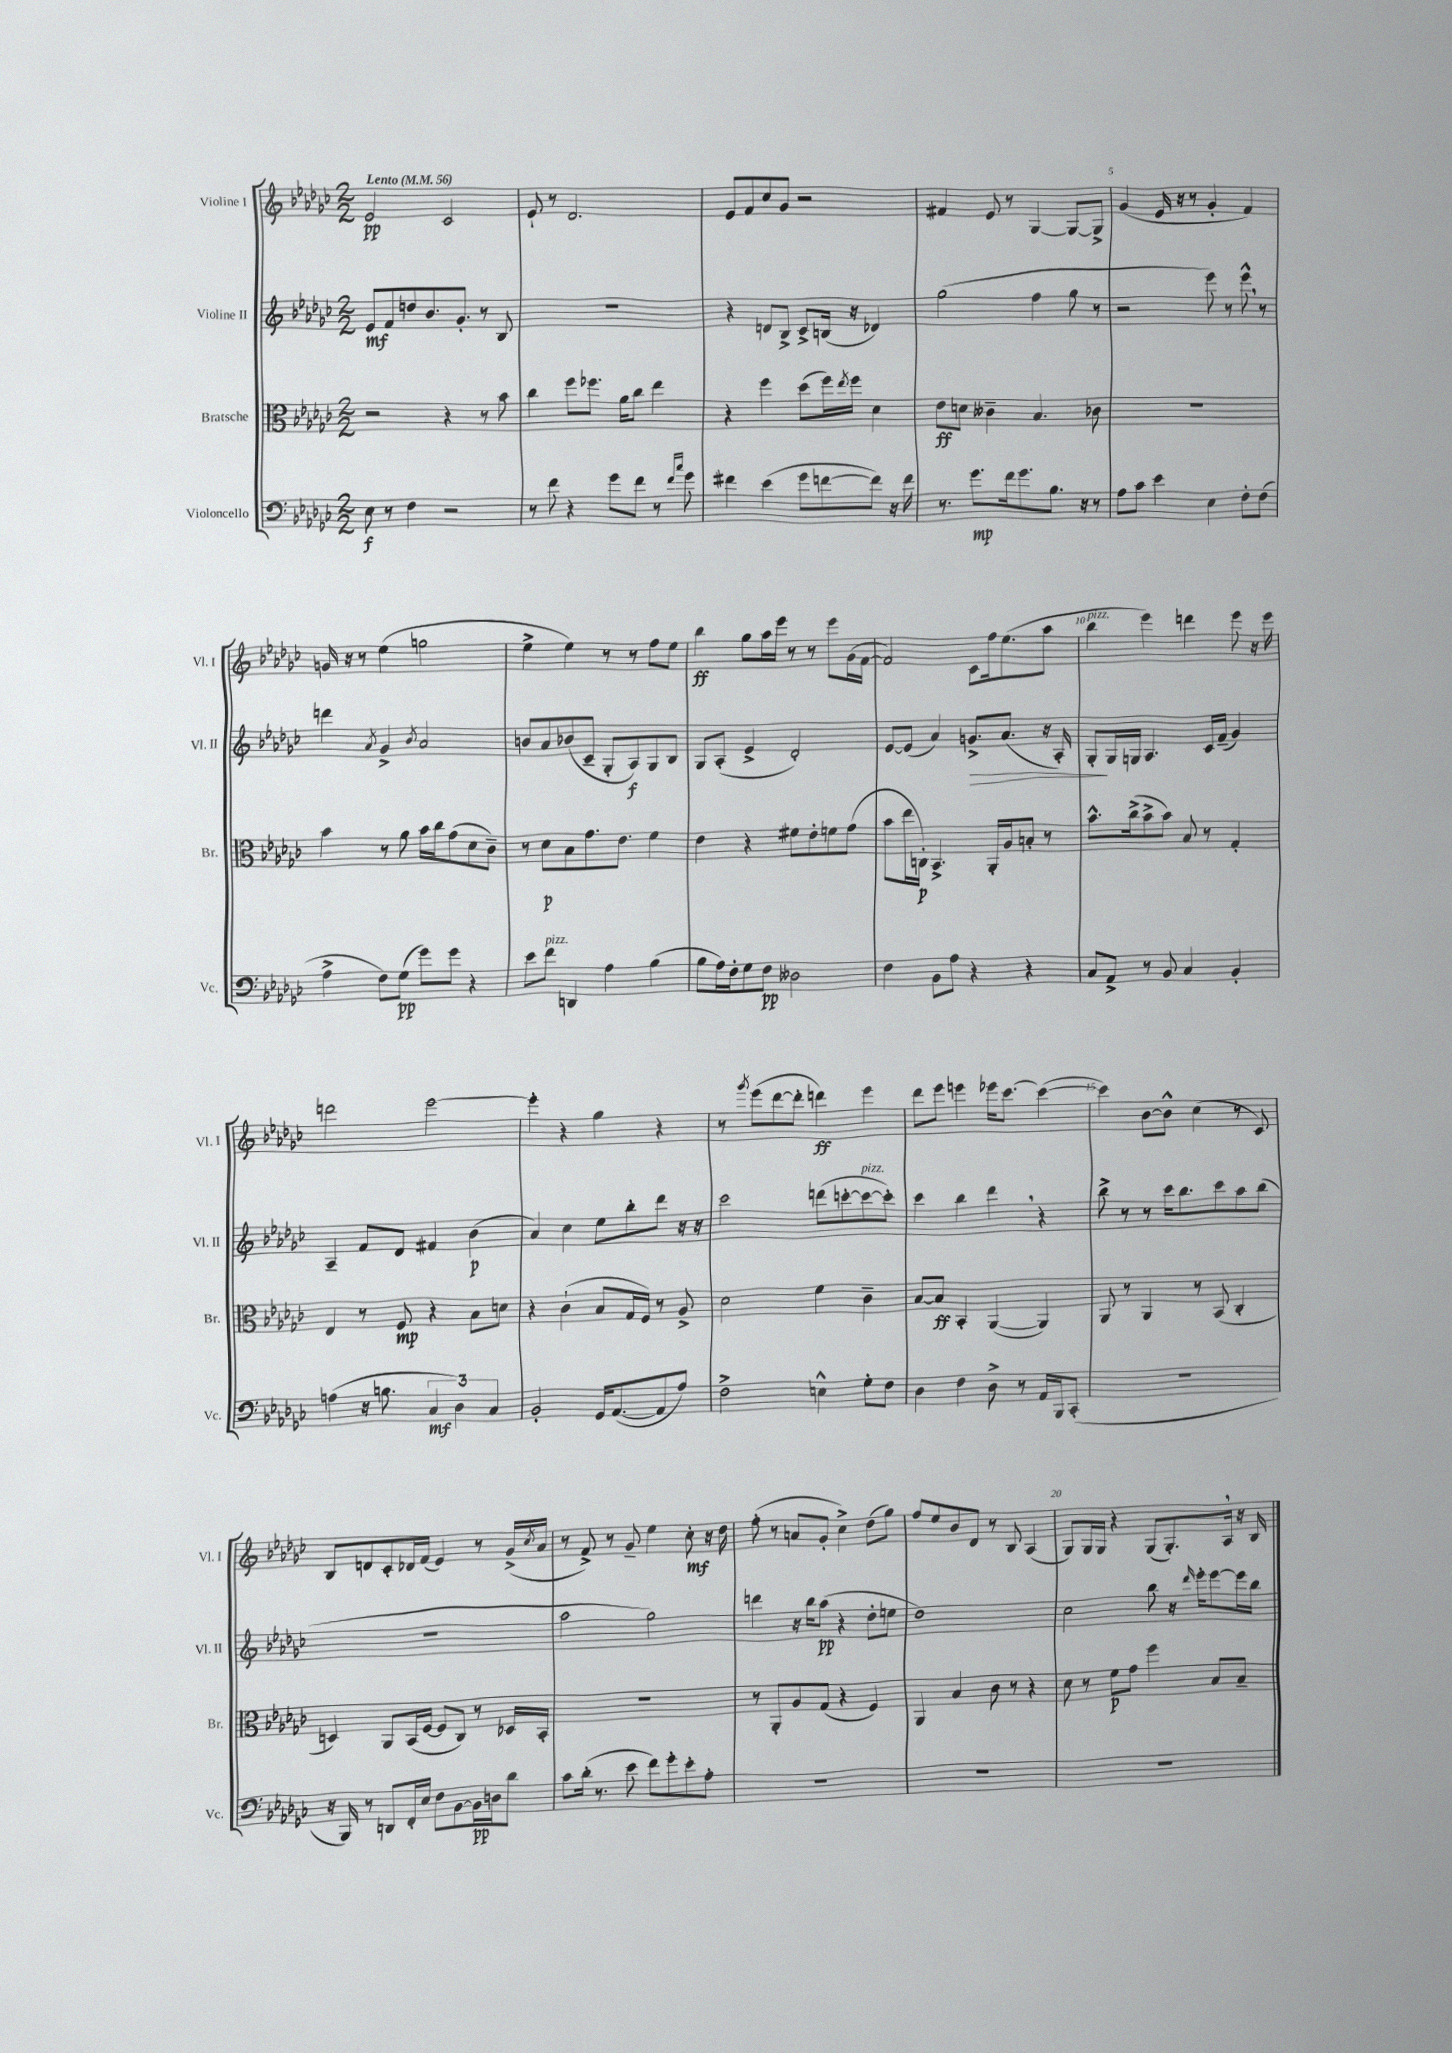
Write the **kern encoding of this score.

**kern	**kern	**kern	**kern
*staff4	*staff3	*staff2	*staff1
*clefF4	*clefC3	*clefG2	*clefG2
*k[b-e-a-d-g-c-]	*k[b-e-a-d-g-c-]	*k[b-e-a-d-g-c-]	*k[b-e-a-d-g-c-]
*M2/2	*M2/2	*M2/2	*M2/2
*MM56	*MM56	*MM56	*MM56
8E-	2r	8e-	2e-
8r	.	8f	.
4F	.	8dd	.
.	.	8.b-	.
2r	4r	.	2c-
.	.	8.g-'	.
.	8r	8r	.
.	8b-	8B-	.
=	=	=	=
8r	4cc-	1r	8e-`
8f	.	.	8r
4r	8ff	.	2.d-
.	8.ff-	.	.
8g-	.	.	.
.	16a-	.	.
8f	8cc-	.	.
8r	4ee-	.	.
16qqf	.	.	.
16qqcc-	.	.	.
8g-	.	.	.
=	=	=	=
4f#	4r	4r	8e-
.	.	.	8f
(4e-	4ff	8d	8cc-
.	.	8B-^	8g-
8g-	(8dd-	8c-^	2r
[8f	16ff)	(16B	.
.	8qee-	.	.
.	16ff	16r	.
8f])	4d-	4d-)	.
16r	.	.	.
16f	.	.	.
=	=	=	=
8.r	8e-	(2gg-	4f#
.	8d	.	.
8.g-	.	.	.
.	4c--~	.	8e-
16f	.	.	8r
8.g-	.	.	.
.	4.B-	4ff	[4G-
8.B-	.	.	.
.	.	8gg-	8G-_
16r	.	.	.
8r	8c-	8r	8G-^]
=	=	=	=
8A-	1r	2r	(4g-
8c-	.	.	.
4e-	.	.	16e-
.	.	.	16r
.	.	.	8r
4E-	.	8eee-)	4g-'
.	.	8r	.
8F'	.	8eee-^^	4f)
(8F	.	8r	.
=	=	=	=
4A-^	4b-	4ddd	16g
.	.	.	16r
.	.	.	8r
.	.	8qa-	.
8F)	8r	4g-^	(4ee-
(8G-	8a-	.	.
.	.	8qb-	.
8g-)	16b-	2a-	2gg
.	16cc-	.	.
8g-	(8g-	.	.
4r	8d-	.	.
.	8c-~)	.	.
=	=	=	=
8e-	8r	8b	4ee-^
8f	8d-	8a-	.
4DD	8B-	(8b-	4ee-)
.	8.g-	8c-~	.
4A-	.	8G-'	8r
.	8.e-	.	.
.	.	8A-)	8r
(4B-	4f	8G-	8ff
.	.	8B-	8ee-
=	=	=	=
8B-	4e-	8G-	4bb-
16A-)	.	(8A-'	.
16F'	.	.	.
8G-	4r	4e-^	8gg-
8F	.	.	16aa-
.	.	.	16eee-
2D--	8f#	2d-')	8r
.	8e-'	.	8r
.	8f	.	8eee-
.	(8g-	.	(16g-
.	.	.	[16f
=	=	=	=
4F	8b-	[8e-	2f])
.	16ee-	(8e-]	.
.	16C')	.	.
8BB-	4.BB-^	4a-)	.
8A-	.	.	.
4r	.	8.g^	8c-
.	16AA-'	.	16ff
.	16A-	(8.a-	(8.ee-
4r	8B'	.	.
.	8r	16r	8aa-
.	.	16A-')	.
=	=	=	=
8C-	8.b-^^	8G-'	4bb-
8AA-^	.	16G-	.
.	(16cc-^	16G	.
8r	8b-^	4.A-	4eee-)
8BB-	8b-)	.	.
4C-	8B-	.	4ddd
.	8r	16c-	.
.	.	(16f~	.
4BB-'	4G-'	4g-)	8eee-
.	.	.	16r
.	.	.	16eee-
=	=	=	=
(4A	4E-	4A-~	2ddd
16r	8r	8f	.
8.B	.	.	.
.	8F	8d-	.
6C-	4r	4f#	[2eee-
6D-)	.	.	.
.	8B-	(4b-	.
6C-	.	.	.
.	8d	.	.
=	=	=	=
2BB-'	4r	4a-)	4eee-']
.	(4c-`	4cc-	4r
16GG-	8B-	8ee-	4gg-
([8.AA-	.	.	.
.	16G-	8bb-'	.
.	16F)	.	.
8AA-]	8r	8ddd-	4r
8A-)	8A-^	16r	.
.	.	16r	.
=	=	=	=
2F^	2d-	2ccc-	8r
.	.	.	8qggg-
.	.	.	(8eee-
.	.	.	[8ddd-
.	.	.	8ddd-']
4E^^	4f	(8ddd	4ddd)
.	.	[8ccc'	.
8G-'	4c-~	8ccc_	4eee-
8F	.	8ccc'])	.
=	=	=	=
4D-	[8B-	4ccc-	8ddd-
.	8B-]	.	8eee-
4F	4BB-'	4bb-	4eee
8D-^	([4AA-	4ddd-	16eee-
.	.	.	[8.ccc-
8r	.	.	.
16AA-	4AA-])	4r	(4ccc-_
16BBB-	.	.	.
(8CC-'	.	.	.
=	=	=	=
1r	8AA-	8bb-^	4ccc-])
.	8r	8r	.
.	4AA-	8r	[8b-
.	.	16ccc-	8b-^^]
.	.	8.bb-	.
.	8r	.	(4cc-
.	(8BB-	8ccc-	.
.	4C-'	8aa-	8r
.	.	(8bb-	8c-)
=	=	=	=
16r	4D)	1r	8B-
16BBB-)	.	.	.
8r	.	.	8d
8DD	8AA-	.	8c-'
16FF'	(16BB-	.	16d-
16E-	[16F	.	(16f
8F	8F]	.	4e-)
[8BB-	8C-)	.	.
16BB-]	8r	.	8r
16D	.	.	.
8d-	16D-	.	(16g-^
.	.	.	8qcc-
.	16BB-'	.	16a-
=	=	=	=
8c-	1r	2aa-	8r
(16d-'	.	.	8f^)
8.r	.	.	.
.	.	.	8r
8e-	.	.	8g-~
8f)	.	2gg-)	4ee-
8g-'	.	.	.
8e-'	.	.	8cc-'
8A-'	.	.	16r
.	.	.	16dd-
=	=	=	=
1r	8r	4ddd	(8ff'
.	8AA-'	.	8r
.	8A-	16r	8a
.	.	16bb-	.
.	(8G-	(8aa-	8g-'
.	4r	4r	4cc-^)
.	4F)	8dd-'	(8dd-
.	.	8ee	8gg-)
=	=	=	=
1r	4AA-	1dd-)	8ff
.	.	.	8ee-
.	4B-	.	8b-
.	.	.	8d-
.	8c-	.	8r
.	8r	.	8B-
.	4r	.	(4A-
=	=	=	=
1r	8d-	2cc-	8G-)
.	8r	.	16G-
.	.	.	16G-
.	8f	.	4r
.	8g-	.	.
.	4ff	8bb-	(8G-
.	.	16r	8.G-')
.	.	16qqddd-	.
.	.	16eee-'	.
.	8B-	[8eee-	.
.	.	.	16A-
.	8B-~	16eee-]	16r
.	.	16bb-	16B-
==	==	==	==
*-	*-	*-	*-
